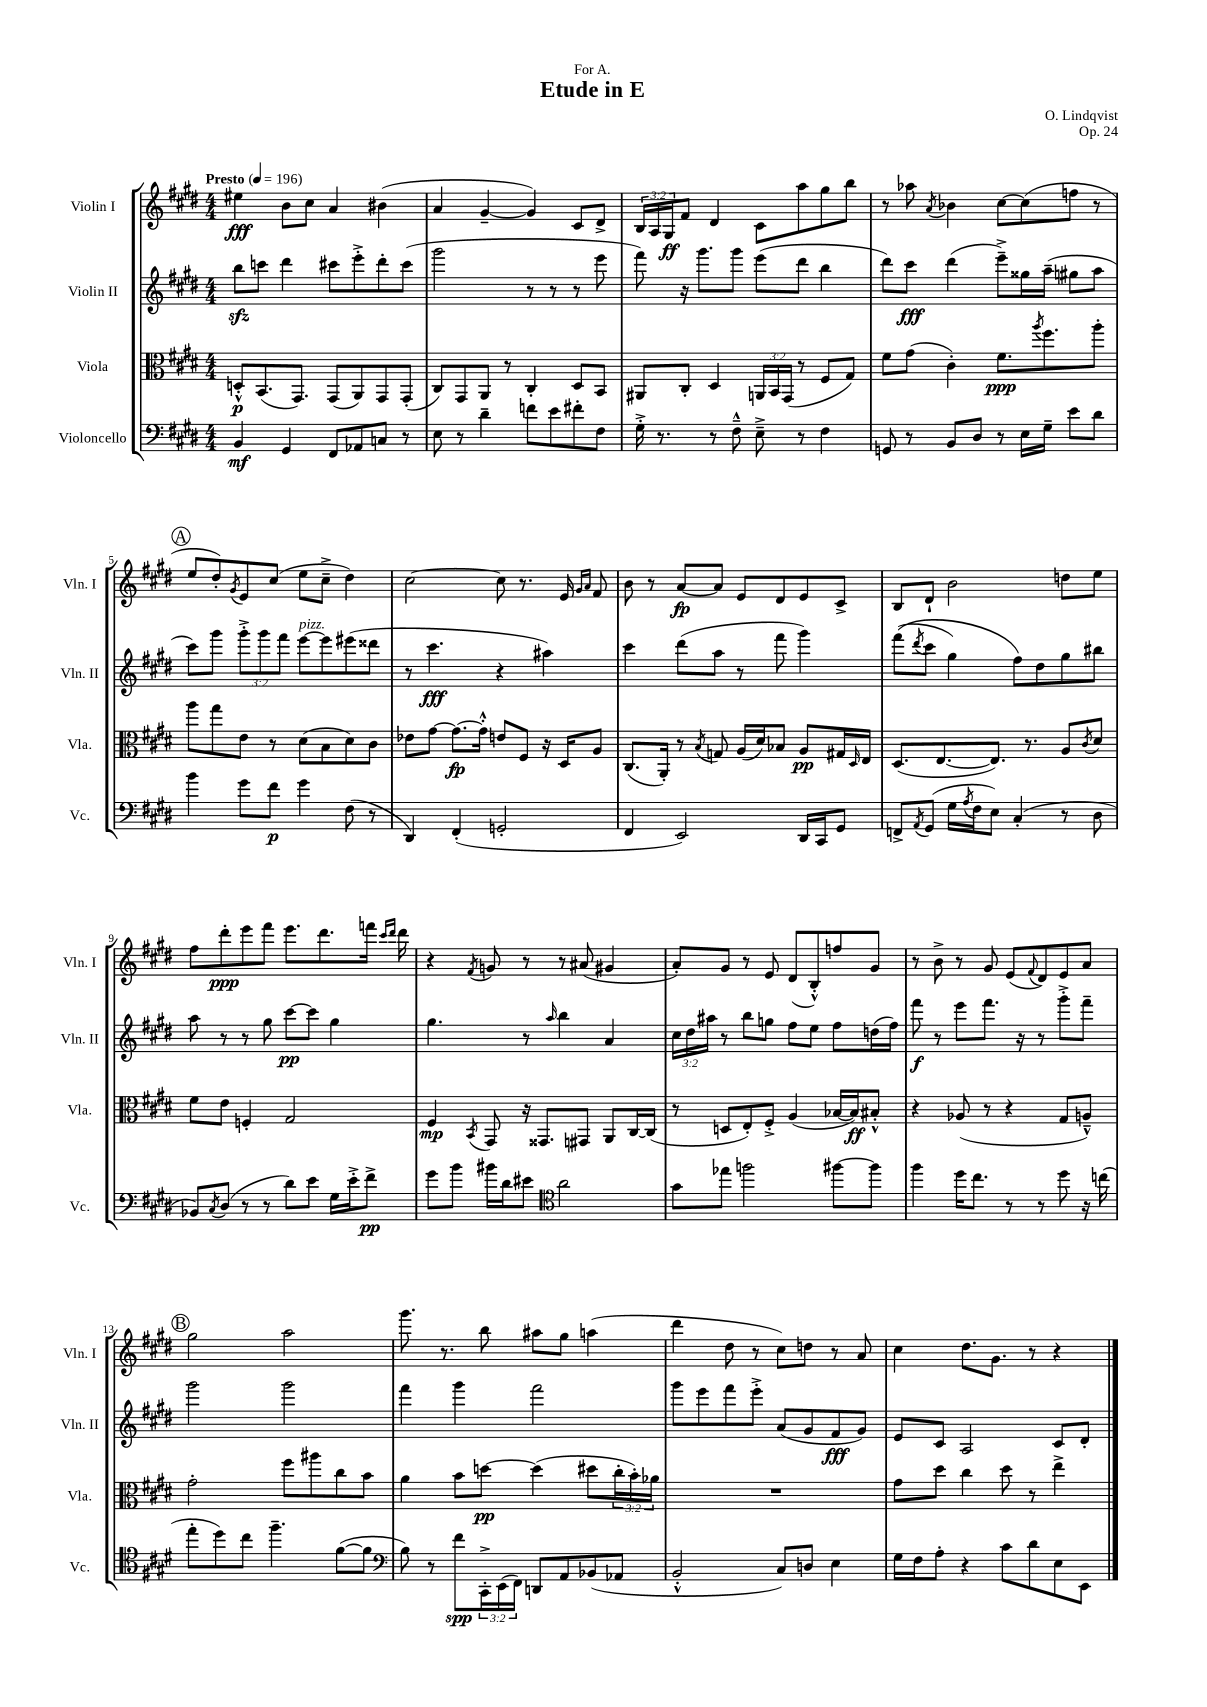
\header { title = "Etude in E" composer = "O. Lindqvist" dedication = "For A." opus = "Op. 24" }
<<
\new StaffGroup <<
\new Staff = "s0" \with { instrumentName = "Violin I" shortInstrumentName = "Vln. I" } {
    \clef treble \key e \major \numericTimeSignature \time 4/4 \override Staff.TupletNumber.text = #tuplet-number::calc-fraction-text \tempo "Presto" 4 = 196
    eis''4\fff b'8 cis''8 a'4 bis'4( |
    a'4 gis'4~-- gis'4) cis'8 dis'8-> |
    \tuplet 3/2 { b16 a16 gis16\ff } fis'8 dis'4 cis'8 a''8 gis''8 b''8 |
    r8 aes''8 \acciaccatura { a'8 } bes'4 cis''8~ cis''8( f''8 r8 |
    \mark \markup { \circle "A" } e''8 dis''8-.) \acciaccatura { gis'8 } e'8 cis''8( e''8 cis''8---> dis''4) |
    cis''2~ cis''8 r8. e'16 \grace { gis'16 a'16 } fis'8 |
    b'8 r8 a'8~\fp a'8 e'8 dis'8 e'8 cis'8-> |
    b8 dis'8-! b'2 d''8 e''8 |
    fis''8 dis'''8-.\ppp e'''8 fis'''8 e'''8. dis'''8. f'''16 \grace { cis'''16 dis'''16 } dis'''16 |
    r4 \acciaccatura { fis'8 } g'8 r8 r8 ais'8( gis'4 |
    a'8-.) gis'8 r8 e'8 dis'8( b8-.-^) f''8 gis'8 |
    r8 b'8-> r8 gis'8 e'8( \appoggiatura { fis'8 } dis'8) e'8 a'8 |
    \mark \markup { \circle "B" } gis''2 a''2 |
    gis'''8. r8. b''8 ais''8 gis''8 a''4( |
    dis'''4 dis''8 r8 cis''8) d''8 r8 a'8 |
    cis''4 dis''8. gis'8. r8 r4 \bar "|." |
}
\new Staff = "s1" \with { instrumentName = "Violin II" shortInstrumentName = "Vln. II" } {
    \clef treble \key e \major \numericTimeSignature \time 4/4 \override Staff.TupletNumber.text = #tuplet-number::calc-fraction-text
    b''8\sfz c'''8 dis'''4 cis'''8 e'''8-.-> dis'''8-. cis'''8( |
    gis'''2 r8 r8 r8 e'''8 |
    fis'''8) r16 gis'''8. gis'''8 e'''8( dis'''8 b''4 |
    dis'''8) cis'''8\fff dis'''4( e'''8--->) gisis''16 a''16--( gis''8 a''8 |
    \mark \markup { \circle "A" } cis'''8) gis'''8 \tuplet 3/2 { gis'''8-.-> gis'''8 fis'''8 } e'''8~^\markup { \italic "pizz." } e'''8 eis'''8( disis'''8 |
    r8 cis'''4.\fff r4 ais''4) |
    cis'''4 dis'''8( a''8 r8 fis'''8 gis'''4) |
    fis'''8(\( \acciaccatura { dis'''8 } cis'''8 gis''4) fis''8\) dis''8 gis''8 bis''8 |
    a''8 r8 r8 gis''8 cis'''8~\pp cis'''8 gis''4 |
    gis''4. r8 \grace { a''16 } b''4 a'4 |
    \tuplet 3/2 { cis''16 dis''16 ais''16 } r8 b''8 g''8 fis''8 e''8 fis''8 d''16( fis''16) |
    fis'''8\f r8 e'''8 fis'''8. r16 r8 gis'''8-.-> fis'''8-- |
    \mark \markup { \circle "B" } gis'''2 gis'''2 |
    fis'''4 gis'''4 fis'''2 |
    gis'''8 e'''8 fis'''8 e'''8-.-> a'8( gis'8 fis'8\fff gis'8) |
    e'8 cis'8 a2 cis'8 dis'8-. \bar "|." |
}
\new Staff = "s2" \with { instrumentName = "Viola" shortInstrumentName = "Vla." } {
    \clef alto \key e \major \numericTimeSignature \time 4/4 \override Staff.TupletNumber.text = #tuplet-number::calc-fraction-text
    d8-.-^\p b,8.( gis,8.) gis,8( a,8) gis,8 gis,8-.( |
    cis8) gis,8 a,8 r8 cis4-. dis8 b,8 |
    ais,8 cis8-. dis4 \tuplet 3/2 { a,16 b,16 gis,16( } r8 fis8 gis8) |
    fis'8 gis'8( cis'4-.) fis'8.\ppp \acciaccatura { a''8 } fis''8. a''8-. |
    \mark \markup { \circle "A" } a''8 gis''8 e'8 r8 dis'8( b8 dis'8) cis'8 |
    ees'8 gis'8~ gis'8.~\fp gis'16-.-^ e'8 fis8 r16 dis16 a8 |
    cis8.( a,16-.) r8 \acciaccatura { b8 } g8 a16( dis'16) bes8 a8\pp gis16 \grace { dis16 } e16 |
    dis8.( e8.~ e8.) r8. a8 \acciaccatura { cis'8 } dis'8 |
    fis'8 e'8 f4-. gis2 |
    fis4\mp \acciaccatura { b,8 } gis,8 r16 gisis,8. gis,8 a,8 cis16~ cis16( |
    r8 d8 e8-.) fis8-.-> a4( bes16~ bes16\ff) bis8-.-^ |
    r4 aes8( r8 r4 gis8 a8---^) |
    \mark \markup { \circle "B" } gis'2-. fis''8 ais''8 cis''8 b'8 |
    a'4 b'8 d''8~\pp d''4( dis''8 \tuplet 3/2 { cis''16-. b'16-.) aes'16 } |
    R1 |
    gis'8 dis''8 cis''4 dis''8 r8 e''4-> \bar "|." |
}
\new Staff = "s3" \with { instrumentName = "Violoncello" shortInstrumentName = "Vc." } {
    \clef bass \key e \major \numericTimeSignature \time 4/4 \override Staff.TupletNumber.text = #tuplet-number::calc-fraction-text
    b,4\mf gis,4 fis,8 aes,8 c8 r8 |
    e8 r8 dis'4-- f'8 e'8 fis'8-. fis8 |
    gis16-.-> r8. r8 fis8---^ e8---> r8 fis4 |
    g,8 r8 b,8 dis8 r8 e16 gis16-- e'8 dis'8 |
    \mark \markup { \circle "A" } b'4 gis'8 fis'8\p gis'4 fis8( r8 |
    dis,4) fis,4-.( g,2-. |
    fis,4 e,2) dis,16 cis,16 gis,8 |
    f,8-> \acciaccatura { a,8 } gis,8( gis16 \acciaccatura { a8 } fis16 e8) cis4-.( r8 dis8 |
    bes,8) \acciaccatura { cis8 } dis8( r8 r8 dis'8) e'8 gis16 e'16-.-> fis'8->\pp |
    gis'8 b'8 bis'16 dis'16 eis'8 \clef tenor a'2 |
    gis'8 ees''8 f''2 fis''8~ fis''8 |
    fis''4 dis''16 cis''8. r8 r8 dis''8 r16 c''16( |
    \mark \markup { \circle "B" } e''8-. dis''8) cis''8 fis''4.-- fis'8~( fis'8 |
    \clef bass b8) r8 fis'8\spp \tuplet 3/2 { cis,16-.-> e,16( fis,16) } d,8 a,8 bes,8( aes,8 |
    b,2-.-^ cis8) d8 e4 |
    gis16 fis16 a8-. r4 cis'8 dis'8 e8 e,8 \bar "|." |
}
>>
>>
